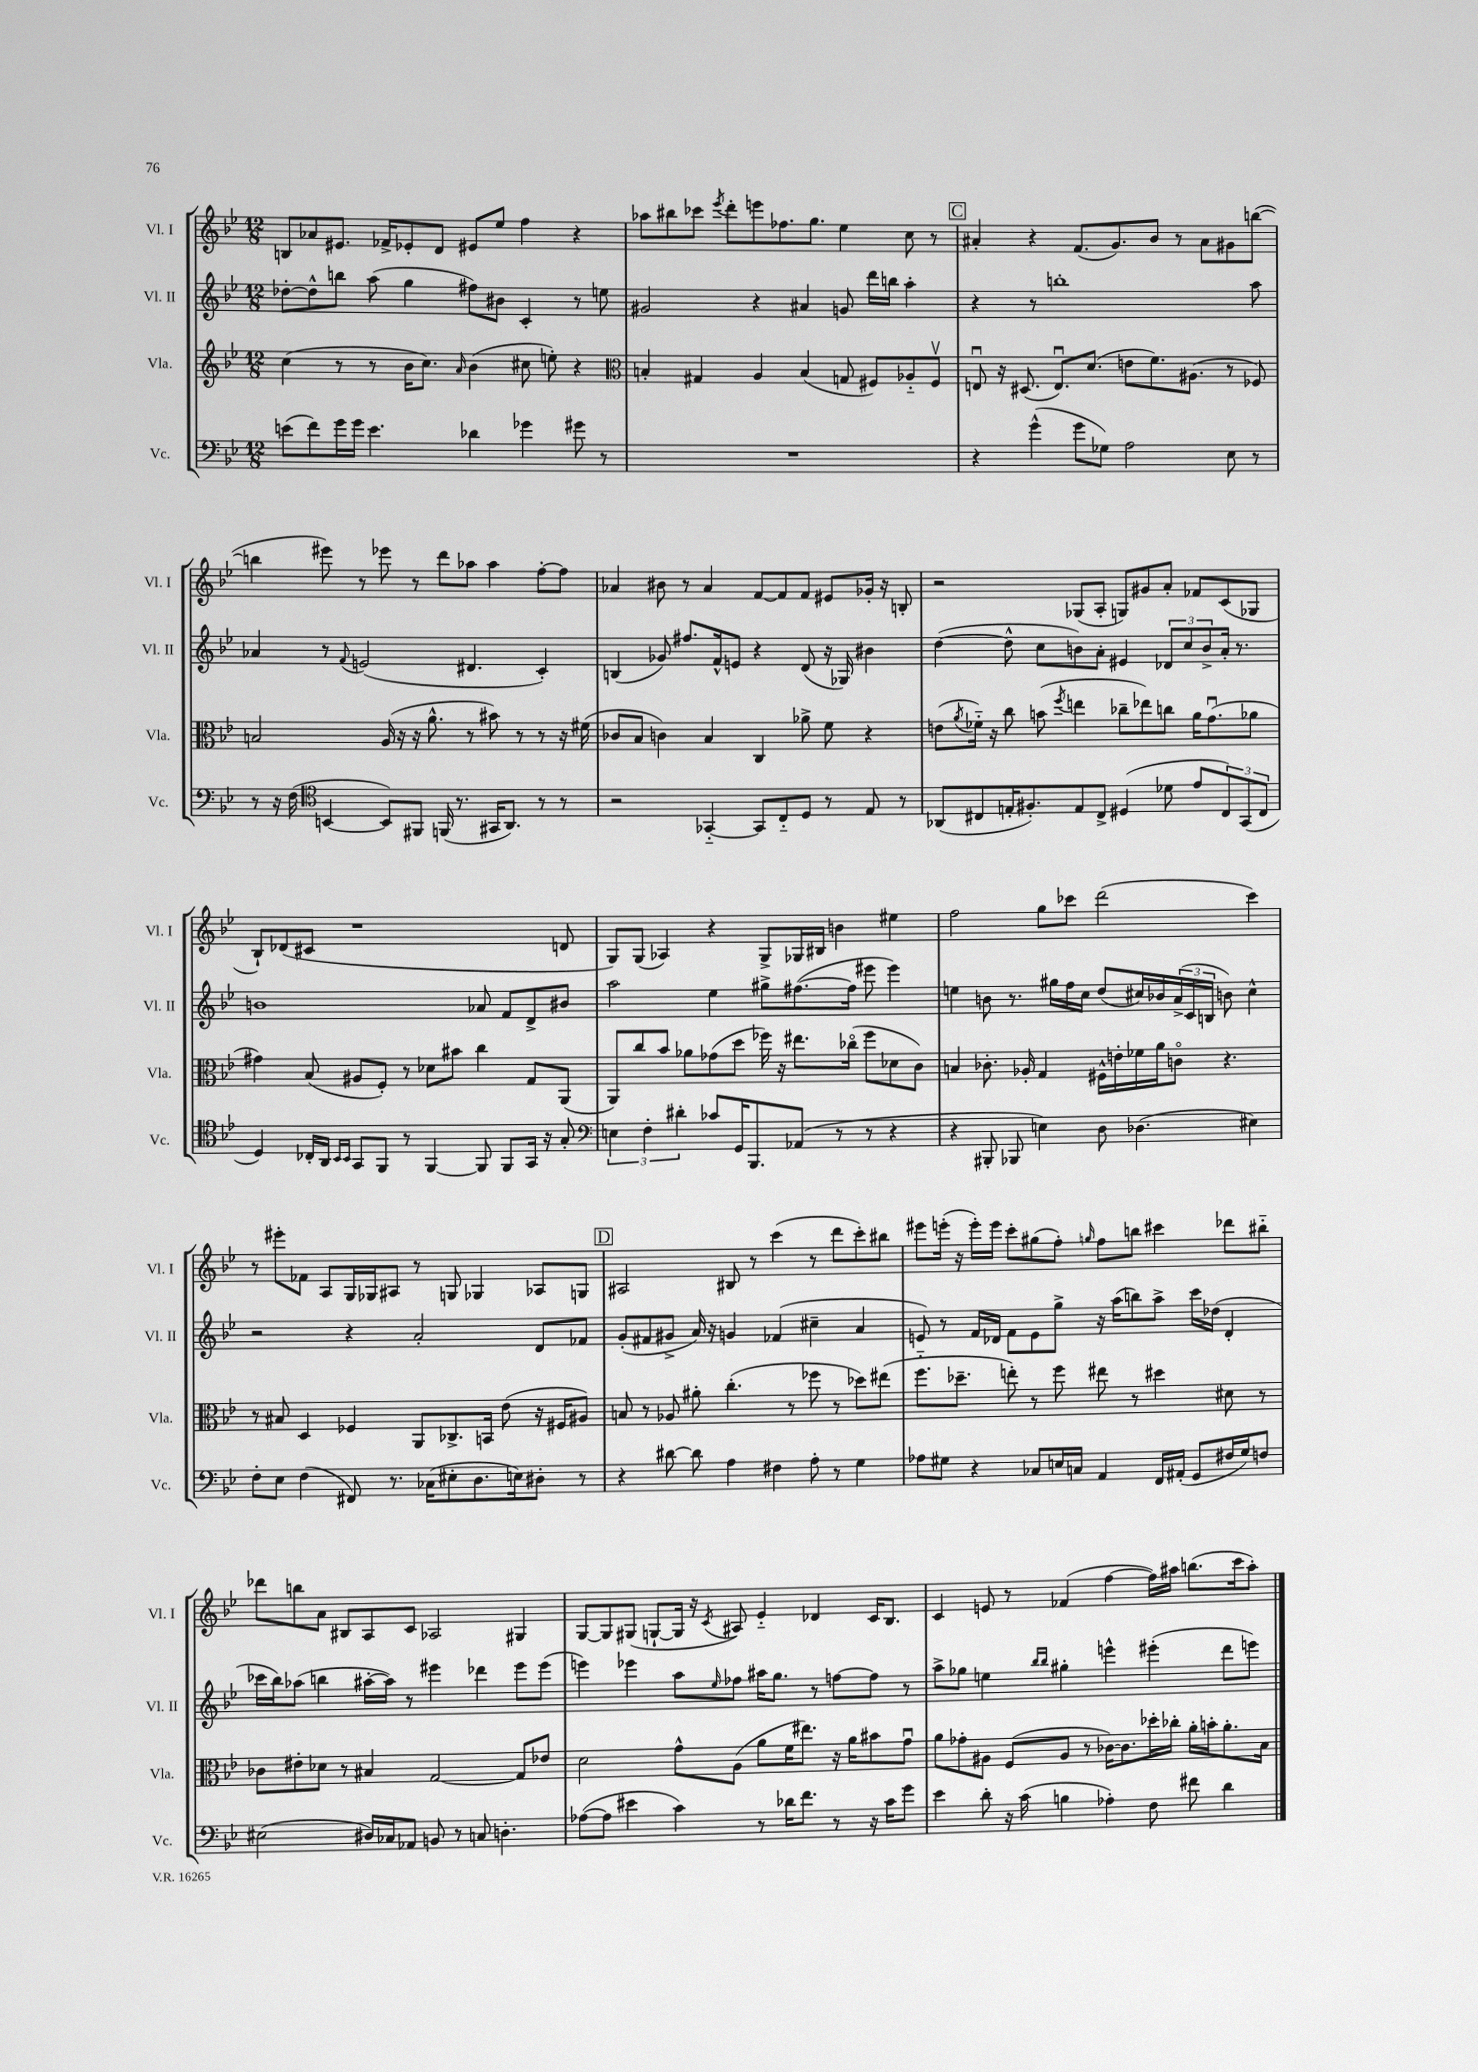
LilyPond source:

<<
\new StaffGroup <<
\new Staff = "s0" \with { instrumentName = "Vl. I" shortInstrumentName = "Vl. I" } {
    \clef treble \key bes \major \numericTimeSignature \time 12/8
    b8 aes'8 eis'8. fes'16-> ees'8-. d'8 eis'8 ees''8 f''4 r4 |
    aes''8 bis''8 ces'''8 \acciaccatura { ees'''8 } d'''8-. e'''8 fes''8. g''8. ees''4 c''8 r8 |
    \mark \markup { \box "C" } ais'4-. r4 f'8.( g'8.) bes'8 r8 ais'8 gis'8 b''8~( |
    b''4 eis'''8) r8 ees'''8 r8 d'''8 aes''8 aes''4 f''8~-. f''8 |
    aes'4 bis'8 r8 aes'4 f'8~ f'8 f'8 eis'8 ges'16-. r16 b8-. |
    r2 ges8( a8-. g8) gis'8 a'8-. fes'8 c'8( ges8 |
    bes8-!) des'8( cis'8 r1 d'8 |
    g8) g8( aes4) r4 g8-> ges16 bis16 b'4 eis''4 |
    f''2 g''8 ces'''8 d'''2( ces'''4) |
    r8 eis'''8-. fes'8 a8 g16 ges16 ais8 r8 g8 ges4 aes8 g8 |
    \mark \markup { \box "D" } ais2 bis8 r8 c'''4( r8 d'''8 c'''8-.) bis''8 |
    eis'''8 e'''16-.( r16 e'''16-.) e'''16 c'''8-. gis''8( f''8-.) \grace { g''16 } f''8 b''8 cis'''4 des'''8 bis''8-_ |
    des'''8 b''8 a'8 bis8 a8 c'8 aes2 gis4 |
    g8~ g8 gis8( g8~-! g16 r16 \acciaccatura { c'8 } ais8) ees'4-_ des'4 c'16 bes8. |
    c'4 e'8 r8 fes'4( f''4~ f''16) ais''16 b''8.( c'''16 ais''8-.) \bar "|." |
}
\new Staff = "s1" \with { instrumentName = "Vl. II" shortInstrumentName = "Vl. II" } {
    \clef treble \key bes \major \numericTimeSignature \time 12/8
    des''8~-. des''8-^ b''8 a''8( g''4 fis''8) bis'8 c'4-. r8 e''8 |
    gis'2 r4 ais'4 g'8 d'''16 b''16 a''4-. |
    \mark \markup { \box "C" } r4 r8 b''1-. a''8 |
    aes'4 r8 \appoggiatura { f'8 } e'2( dis'4. c'4-.) |
    b4( ges'8) fis''8. f'16-^ e'8 r4 d'8( r16 ges16) bis'4 |
    d''4~( d''8-^ c''8 b'8) a'8-. eis'4 \tuplet 3/2 { des'8 c''8 b'8-> } a'16-. r8. |
    b'1 aes'8 f'8 d'8-> bis'8 |
    a''2 ees''4 gis''8-> fis''8.~( fis''16 eis'''8 eis'''4) |
    e''4 b'8 r8. gis''16 f''16 c''16 d''8( cis''16) bes'16 \tuplet 3/2 { a'16->( c'16 b16 } b'8) cis''4-^ |
    r2 r4 a'2-. d'8 fes'8 |
    \mark \markup { \box "D" } g'8-.( fis'8 gis'8-> a'16) r16 g'4 fes'4( cis''4-- a'4 |
    e'8) r8 f'16 des'16 f'8 e'8 g''8-> r16 a''16( b''8) a''8-> c'''16 des''16( des'4-. |
    ces'''16 bes''16) aes''8( b''4 ais''16~-. ais''16) r8 eis'''4 des'''4 eis'''8 eis'''8( |
    e'''4) ees'''4 a''8 \grace { ees''16 } fes''8 ais''16 g''8. r8 f''8~ f''8 r8 |
    a''8-> ges''8 e''4 \grace { bes''16 bes''16 } gis''4-. e'''4-^ eis'''4-.( d'''8 e'''8) \bar "|." |
}
\new Staff = "s2" \with { instrumentName = "Vla." shortInstrumentName = "Vla." } {
    \clef treble \key bes \major \numericTimeSignature \time 12/8
    c''4( r8 r8 bes'16 c''8.) \grace { a'16 } bes'4( cis''8 e''8-.) r4 |
    \clef alto b4-. gis4 a4 b4( g8 fis8) aes8-_ fis8\upbow |
    \mark \markup { \box "C" } e8\downbow r16 dis8.( e8.\downbow) d'8.( e'8 f'8.) ais8.( r8 fes8) |
    b2 a16( r16 r16 a'8.-^ r8 bis'8) r8 r8 r16 fis'16( |
    ces'8 bes8 c'4) bes4 c4 aes'8-> f'8 r4 |
    e'8( \acciaccatura { a'8 } fes'16-_) r16 c''8 b'8( \acciaccatura { f''8 } e''4 ces''8-- ees''8) c''8 a'16 g'8.\downbow( aes'8 |
    gis'4) bes8( ais8 f8-.) r8 des'8 bis'8 c''4 g8 a,8( |
    a,8) c''8 bes'8 aes'8 ges'8( d''8 fes''16) r16 eis''8. ces''16\flageolet( fes''8 des'8 c'8) |
    b4 ces'8.-. aes16-. g4 fis16-^ e'16-. fes'16 a'16 c'8\flageolet r4. |
    r8 bis8 d4 fes4 a,8 ces8.-> b,16 ees'8( r16 fis16 ais8) |
    \mark \markup { \box "D" } b8 r8 aes8 ais'8-. c''4.-.( r8 fes''8 r8 des''8) eis''8( |
    f''8.-_ des''8.-- e''8-.) r8 f''8 eis''8 r8 dis''4 dis'8 r8 |
    ces'8 eis'8-. des'8 r8 bis4 g2~ g8 ees'8 |
    d'2 g'8-^ a8( a'8 f'16 eis''8.) r16 a'16 bis'8 g'8\downbow |
    a'8 ges'8-. ais8 f8( ais8 r8 ces'16~) ces'8. des''16-. ces''16-. a'16-. b'16-. a'8.-. bes16 \bar "|." |
}
\new Staff = "s3" \with { instrumentName = "Vc." shortInstrumentName = "Vc." } {
    \clef bass \key bes \major \numericTimeSignature \time 12/8
    e'8( f'8) g'16 g'16 e'4. des'4 ges'4 gis'8 r8 |
    R1. |
    \mark \markup { \box "C" } r4 g'4-^( g'8 ges8) a2 ees8 r8 |
    r8 r16 f16( \clef tenor b,4~ b,8) fis,8 f,16( r8. gis,16 a,8.) r8 r8 |
    r2 ges,4~-_ ges,8 c8-_ d8 r8 ees8 r8 |
    aes,8( cis8 e16-. fis8.-.) e8 cis8-> dis4( des'8 ees'8 \tuplet 3/2 { cis8) g,8( cis8 } |
    d4) ces16-. a,16 \grace { bes,16 bes,16 } g,8 f,8 r8 f,4~ f,8 f,8 g,16 r16 g8-. |
    \clef bass \tuplet 3/2 { e4 f4-. dis'4-. } ces'8 g,16 bes,,8. aes,8( r8 r8 r4 |
    r4 bis,,8-. bes,,8 e4) d8 des4.( eis4) |
    f8-. ees8 f4( fis,8) r8. ces16( eis8-. d8. e16) dis8-. r8 |
    \mark \markup { \box "D" } r4 dis'8~ dis'8 a4 fis4 a8-. r8 g4 |
    aes8 gis8 r4 ces8 e16 c16 a,4 f,16 ais,16-.( g,8 fis16 gis16) f8 |
    eis2( dis16) ces16 aes,8 b,8 r8 c8 d4.-. |
    aes8~( aes8 eis'4 c'4) r8 des'16 f'8. r8 r16 c'16 g'8 |
    ees'4 d'8-. r16 c'16( b4 aes4-.) f8 fis'8 d'4 \bar "|." |
}
>>
>>
\layout { \context { \Score \remove "Bar_number_engraver" } }
